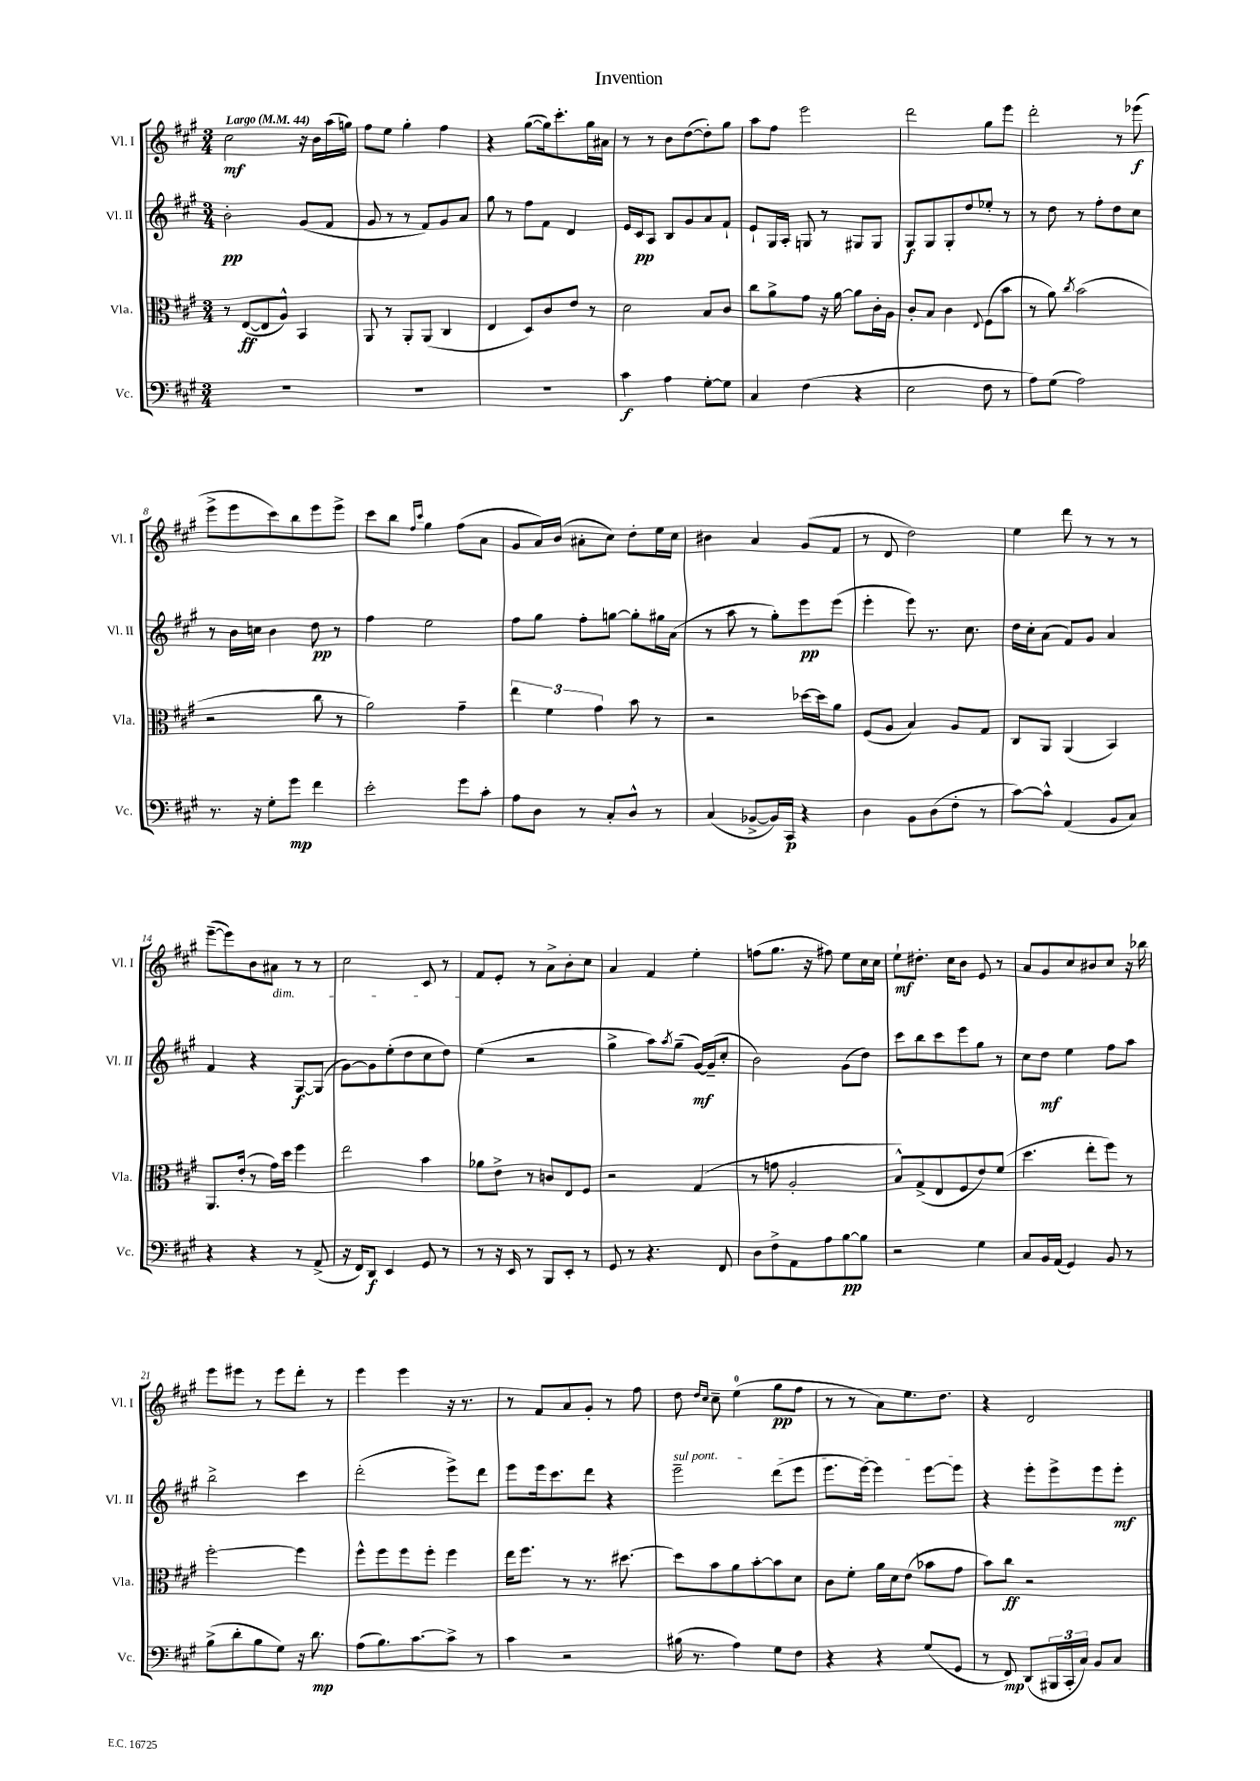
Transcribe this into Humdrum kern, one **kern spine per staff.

**kern	**dynam	**kern	**dynam	**kern	**dynam	**kern	**dynam
*part4	*part4	*part3	*part3	*part2	*part2	*part1	*part1
*staff4	*staff4	*staff3	*staff3	*staff2	*staff2	*staff1	*staff1
*I"Vc.	*	*I"Vla.	*	*I"Vl. II	*	*I"Vl. I	*
*I'Vc.	*	*I'Vla.	*	*I'Vl. II	*	*I'Vl. I	*
*clefF4	*	*clefC3	*	*clefG2	*	*clefG2	*
*k[f#c#g#]	*	*k[f#c#g#]	*	*k[f#c#g#]	*	*k[f#c#g#]	*
*M3/4	*	*M3/4	*	*M3/4	*	*M3/4	*
*MM44	*	*MM44	*	*MM44	*	*MM44	*
=1	=1	=1	=1	=1	=1	=1	=1
!	!	!	!	!	!	!LO:TX:a:B:t=Largo	!
2.r	.	8r	.	2b'\	pp	2cc#\	mf
.	.	([8E/L	ff	.	.	.	.
.	.	8E/]	.	.	.	.	.
.	.	8A^^/J)	.	.	.	.	.
.	.	4BB/	.	(8g#/L	.	16r	.
.	.	.	.	.	.	16b\LL	.
.	.	.	.	8f#/J	.	(16aa\	.
.	.	.	.	.	.	16ggn\JJ)	.
=2	=2	=2	=2	=2	=2	=2	=2
2.r	.	8AA/	.	8g#/	.	8ff#\L	.
.	.	8r	.	8r	.	8ee\J	.
.	.	8AA'/L	.	8r	.	4gg#'\	.
.	.	(8AA/J	.	8f#/L)	.	.	.
.	.	4C#/	.	8g#/	.	4ff#\	.
.	.	.	.	8a/J	.	.	.
=3	=3	=3	=3	=3	=3	=3	=3
2.r	.	4E/	.	8gg#\	.	4r	.
.	.	.	.	8r	.	.	.
.	.	8D/L)	.	8ff#\L	.	([8gg#\L	.
.	.	8c#/	.	8f#\J	.	16gg#\k])	.
.	.	.	.	.	.	8.ccc#'\	.
.	.	8e/J	.	4d/	.	.	.
.	.	8r	.	.	.	16gg#\L	.
.	.	.	.	.	.	16a#X\JJ	.
=4	=4	=4	=4	=4	=4	=4	=4
4c#\	f	2d\	.	16e/LL	.	8r	.
.	.	.	.	16c#/J	pp	.	.
.	.	.	.	8A/J	.	8r	.
4A\	.	.	.	8B/L	.	8b\L	.
.	.	.	.	8g#/	.	([8dd\	.
[8G#'\L	.	8B/L	.	8a/	.	8dd'\])	.
8G#\J]	.	8c#/J	.	8f#`/J	.	8gg#\J	.
=5	=5	=5	=5	=5	=5	=5	=5
4C#/	.	8cc#\L	.	8e`/L	.	8aa\L	.
.	.	8a^\	.	16G#/L	.	8ff#\J	.
.	.	.	.	16A'/JJ	.	.	.
(4F#\	.	8g#\J	.	8Gn/	.	2eee\	.
.	.	16r	.	8r	.	.	.
.	.	[16a\	.	.	.	.	.
4r	.	8a\L]	.	8G#X/L	.	.	.
.	.	16c#'\L	.	8G#/J	.	.	.
.	.	16A\JJ	.	.	.	.	.
=6	=6	=6	=6	=6	=6	=6	=6
2E\	.	8c#'/L	.	8G#/L	f	2ddd\	.
.	.	8B/J	.	8G#/	.	.	.
.	.	4c#\	.	8G#'/	.	.	.
.	.	.	.	8dd/	.	.	.
.	.	8qqE/	.	.	.	.	.
8F#\	.	(8F#\L	.	8ee-X'/J	.	8gg#\L	.
8r	.	8b\J	.	8r	.	8eee\J	.
=7	=7	=7	=7	=7	=7	=7	=7
8A\L)	.	8r	.	8r	.	2ddd'\	.
(8G#\J	.	8a\)	.	8dd\	.	.	.
.	.	8qcc#/	.	.	.	.	.
2A\)	.	(2b\	.	8r	.	.	.
.	.	.	.	8ff#'\L	.	.	.
.	.	.	.	8dd\	.	8r	.
.	.	.	.	8cc#\J	.	(8eee-X\	f
!!LO:LB:g=z
=8	=8	=8	=8	=8	=8	=8	=8
8.r	.	2r	.	8r	.	8eee^\L	.
.	.	.	.	16b\LL	.	8eee\	.
16r	.	.	.	16ccn\JJ	.	.	.
8G#'\L	.	.	.	4b\	.	8ccc#\)	.
8g#\J	mp	.	.	.	.	8bb\	.
4f#\	.	8cc#\	.	8dd\	pp	8eee\	.
.	.	8r	.	8r	.	8eee^\J	.
=9	=9	=9	=9	=9	=9	=9	=9
2e'\	.	2a\)	.	4ff#\	.	8ccc#\L	.
.	.	.	.	.	.	8bb\J	.
.	.	.	.	.	.	16qqff#/LL	.
.	.	.	.	.	.	16qqccc#/JJ	.
.	.	.	.	2ee\	.	4gg#\	.
8g#\L	.	4g#~\	.	.	.	(8ff#\L	.
8c#'\J	.	.	.	.	.	8a\J	.
=10	=10	=10	=10	=10	=10	=10	=10
8A\L	.	6ee\	.	8ff#\L	.	8g#/L	.
8D\J	.	.	.	8gg#\J	.	16a/L)	.
.	.	6f#\	.	.	.	.	.
.	.	.	.	.	.	(16b/JJ	.
8r	.	.	.	8ff#'\L	.	8a#X'\L	.
.	.	6g#\	.	.	.	.	.
8C#'/L	.	.	.	[8ggn\J	.	8cc#\J)	.
8D^^/J	.	8b\	.	8gg'\L]	.	8dd'\L	.
8r	.	8r	.	16gg#X\L	.	16ee\L	.
.	.	.	.	(16a\JJ	.	16cc#\JJ	.
=11	=11	=11	=11	=11	=11	=11	=11
(4C#/	.	2r	.	8r	.	4b#X\	.
.	.	.	.	8aa\	.	.	.
[8BB-X^/L	.	.	.	8r	.	4a/	.
16BB-/L])	.	.	.	8gg#'\L)	.	.	.
16CC#/JJ	p	.	.	.	.	.	.
4r	.	[16dd-X\LL	.	8eee\	pp	(8g#/L	.
.	.	16dd-\J]	.	.	.	.	.
.	.	8a\J	.	(8eee\J	.	8f#/J	.
=12	=12	=12	=12	=12	=12	=12	=12
4D\	.	(8F#/L	.	4eee'\	.	8r	.
.	.	8A/J	.	.	.	8d/	.
8BB\L	.	4B/)	.	8eee\)	.	2dd\)	.
(8D\	.	.	.	8.r	.	.	.
8F#'\J	.	8A/L	.	.	.	.	.
.	.	.	.	8.cc#\	.	.	.
8r	.	8G#/J	.	.	.	.	.
=13	=13	=13	=13	=13	=13	=13	=13
[8c#\L)	.	8C#/L	.	16dd\LL	.	4ee\	.
.	.	.	.	16cc#'\J	.	.	.
8c#^^\J]	.	8AA/J	.	(8a\J	.	.	.
(4AA/	.	(4AA/	.	8f#/L)	.	8ddd\	.
.	.	.	.	8g#/J	.	8r	.
8BB/L	.	4BB/)	.	4a/	.	8r	.
8C#/J)	.	.	.	.	.	8r	.
!!LO:LB:g=z
=14	=14	=14	=14	=14	=14	=14	=14
4r	.	8.AA/L	.	4f#/	.	([8eee~\L	.
.	.	.	.	.	.	8eee\])	.
.	.	(16e'/Jk	.	.	.	.	.
4r	.	8r	.	4r	.	8b\	.
!	!	!	!	!	!	!LO:TX:b:i:t=dim.	!
.	.	16g#\LL)	.	.	.	8a#X\J	.
.	.	16dd\JJ	.	.	.	.	.
8r	.	4ff#\	.	[8G#/L	f	8r	.
(8AA^/	.	.	.	(8G#/J]	.	8r	.
=15	=15	=15	=15	=15	=15	=15	=15
16r	.	2ee\	.	[8g#\L)	.	2cc#\	.
16FF#/KL)	.	.	.	.	.	.	.
8DD/J	f	.	.	8g#\]	.	.	.
4EE/	.	.	.	(8ee'\	.	.	.
.	.	.	.	8dd\	.	.	.
8GG#/	.	4b\	.	8cc#\	.	8c#/	.
8r	.	.	.	8dd\J)	.	8r	.
=16	=16	=16	=16	=16	=16	=16	=16
8r	.	8a-X\L	.	(4ee\	.	8f#/L	.
16r	.	8e^\J	.	.	.	8e'/J	.
16EE/	.	.	.	.	.	.	.
8r	.	8r	.	2r	.	8r	.
8BBB/L	.	8cn/L	.	.	.	8a^\L	.
8EE'/J	.	8E/	.	.	.	8b'\	.
8r	.	8F#/J	.	.	.	8cc#\J	.
=17	=17	=17	=17	=17	=17	=17	=17
8GG#/	.	2r	.	4gg#^\	.	4a/	.
8r	.	.	.	.	.	.	.
4.r	.	.	.	8aa\L)	.	4f#/	.
.	.	.	.	8qaa/	.	.	.
.	.	.	.	(8gg#~\J	.	.	.
.	.	(4G#/	.	[16g#/LL)	mf	4ee'\	.
.	.	.	.	(16g#~/J]	.	.	.
8FF#/	.	.	.	8cc#'/J	.	.	.
=18	=18	=18	=18	=18	=18	=18	=18
8D\L	.	8r	.	2b\)	.	(8ffn\L	.
8F#^\	.	8gn\	.	.	.	8.gg#\J	.
8AA\	.	2A'/	.	.	.	.	.
.	.	.	.	.	.	16r	.
8A\	.	.	.	.	.	8ff#X\)	.
[8B\	pp	.	.	(8g#\L	.	8ee\L	.
8B\J]	.	.	.	8dd\J)	.	16cc#\L	.
.	.	.	.	.	.	16cc#\JJ	.
=19	=19	=19	=19	=19	=19	=19	=19
2r	.	8B^^/L)	.	8ccc#\L	.	8ee`\L	mf
.	.	(8G#^/	.	8bb\	.	8.dd#X'\J	.
.	.	8E/	.	8ccc#\	.	.	.
.	.	.	.	.	.	16cc#\KL	.
.	.	8F#/	.	8eee\	.	8b\J	.
4G#\	.	8e/)	.	8gg#\J	.	8e/	.
.	.	(8f#/J	.	8r	.	8r	.
=20	=20	=20	=20	=20	=20	=20	=20
8C#/L	.	4.dd\	.	8cc#\L	.	8a/L	.
16BB/L	.	.	.	8dd\J	mf	8g#/	.
(16AA/JJ	.	.	.	.	.	.	.
4GG#/)	.	.	.	4ee\	.	8cc#/	.
.	.	8ee'\L	.	.	.	8b#X/	.
8BB/	.	8ff#\J)	.	8ff#\L	.	8cc#/J	.
8r	.	8r	.	8aa\J	.	16r	.
.	.	.	.	.	.	16bb-X\	.
!!LO:LB:g=z
=21	=21	=21	=21	=21	=21	=21	=21
(8B^\L	.	[2ff#'\	.	2bb^\	.	8eee\L	.
8d'\	.	.	.	.	.	8eee#X\J	.
8B\	.	.	.	.	.	8r	.
8G#\J)	.	.	.	.	.	8eee#\L	.
16r	.	4ff#\]	.	4ccc#\	.	8ddd'\J	.
8.d\	mp	.	.	.	.	.	.
.	.	.	.	.	.	8r	.
=22	=22	=22	=22	=22	=22	=22	=22
(8A\L	.	8ff#^^\L	.	(2ddd'\	.	4eee\	.
8.B\)	.	8ff#\	.	.	.	.	.
.	.	8ff#\	.	.	.	4eee\	.
[8.c#\	.	.	.	.	.	.	.
.	.	8ff#'\J	.	.	.	.	.
8c#^\J]	.	4ff#\	.	8eee^\L)	.	16r	.
.	.	.	.	.	.	8.r	.
8r	.	.	.	8ddd\J	.	.	.
=23	=23	=23	=23	=23	=23	=23	=23
4c#\	.	16ee\KL	.	8eee\L	.	8r	.
.	.	8.ff#\J	.	.	.	.	.
.	.	.	.	16eee\k	.	8f#/L	.
.	.	.	.	8.ccc#\	.	.	.
2r	.	8r	.	.	.	8a/	.
.	.	8.r	.	8ddd\J	.	8g#'/J	.
.	.	.	.	4r	.	8r	.
.	.	[8.dd#X\	.	.	.	.	.
.	.	.	.	.	.	8ff#\	.
=24	=24	=24	=24	=24	=24	=24	=24
!	!	!	!	!LO:TX:a:i:t=sul pont.	!	!	!
(16B#X\	.	8dd#\L]	.	2eee~\	.	8dd\	.
8.r	.	.	.	.	.	.	.
.	.	.	.	.	.	16qqdd/LL	.
.	.	.	.	.	.	16qqcc#/JJ	.
.	.	8b\	.	.	.	8cc#~\	.
4A\)	.	8a\	.	.	.	(4ee\	.
.	.	[8b'\	.	.	.	.	.
8G#\L	.	8b\]	.	(8ddd\L	.	8gg#\L	pp
8F#\J	.	8d\J	.	8eee\J	.	8ff#\J	.
=25	=25	=25	=25	=25	=25	=25	=25
4r	.	8c#\L	.	8.eee\L	.	8r	.
.	.	8f#'\J	.	.	.	8r	.
.	.	.	.	[16eee\Jk)	.	.	.
4r	.	16a\LL	.	4eee\]	.	8a\L)	.
.	.	16d\J	.	.	.	.	.
.	.	(8e\J	.	.	.	8.ee\	.
(8G#/L	.	8b-X\L	.	[8eee\L	.	.	.
.	.	.	.	.	.	8.dd\J	.
8GG#/J	.	8g#\J	.	8eee\J]	.	.	.
=26	=26	=26	=26	=26	=26	=26	=26
8r	.	8b\L)	.	4r	.	4r	.
8FF#/)	mp	8cc#\J	ff	.	.	.	.
(8DD/L	.	2r	.	8eee'\L	.	2d/	.
24BBB#X/L	.	.	.	8eee^\	.	.	.
24CC#'/	.	.	.	.	.	.	.
24C#/JJ)	.	.	.	.	.	.	.
8BB/L	.	.	.	8eee\	.	.	.
8C#/J	.	.	.	8eee'\J	mf	.	.
==	==	==	==	==	==	==	==
*-	*-	*-	*-	*-	*-	*-	*-
